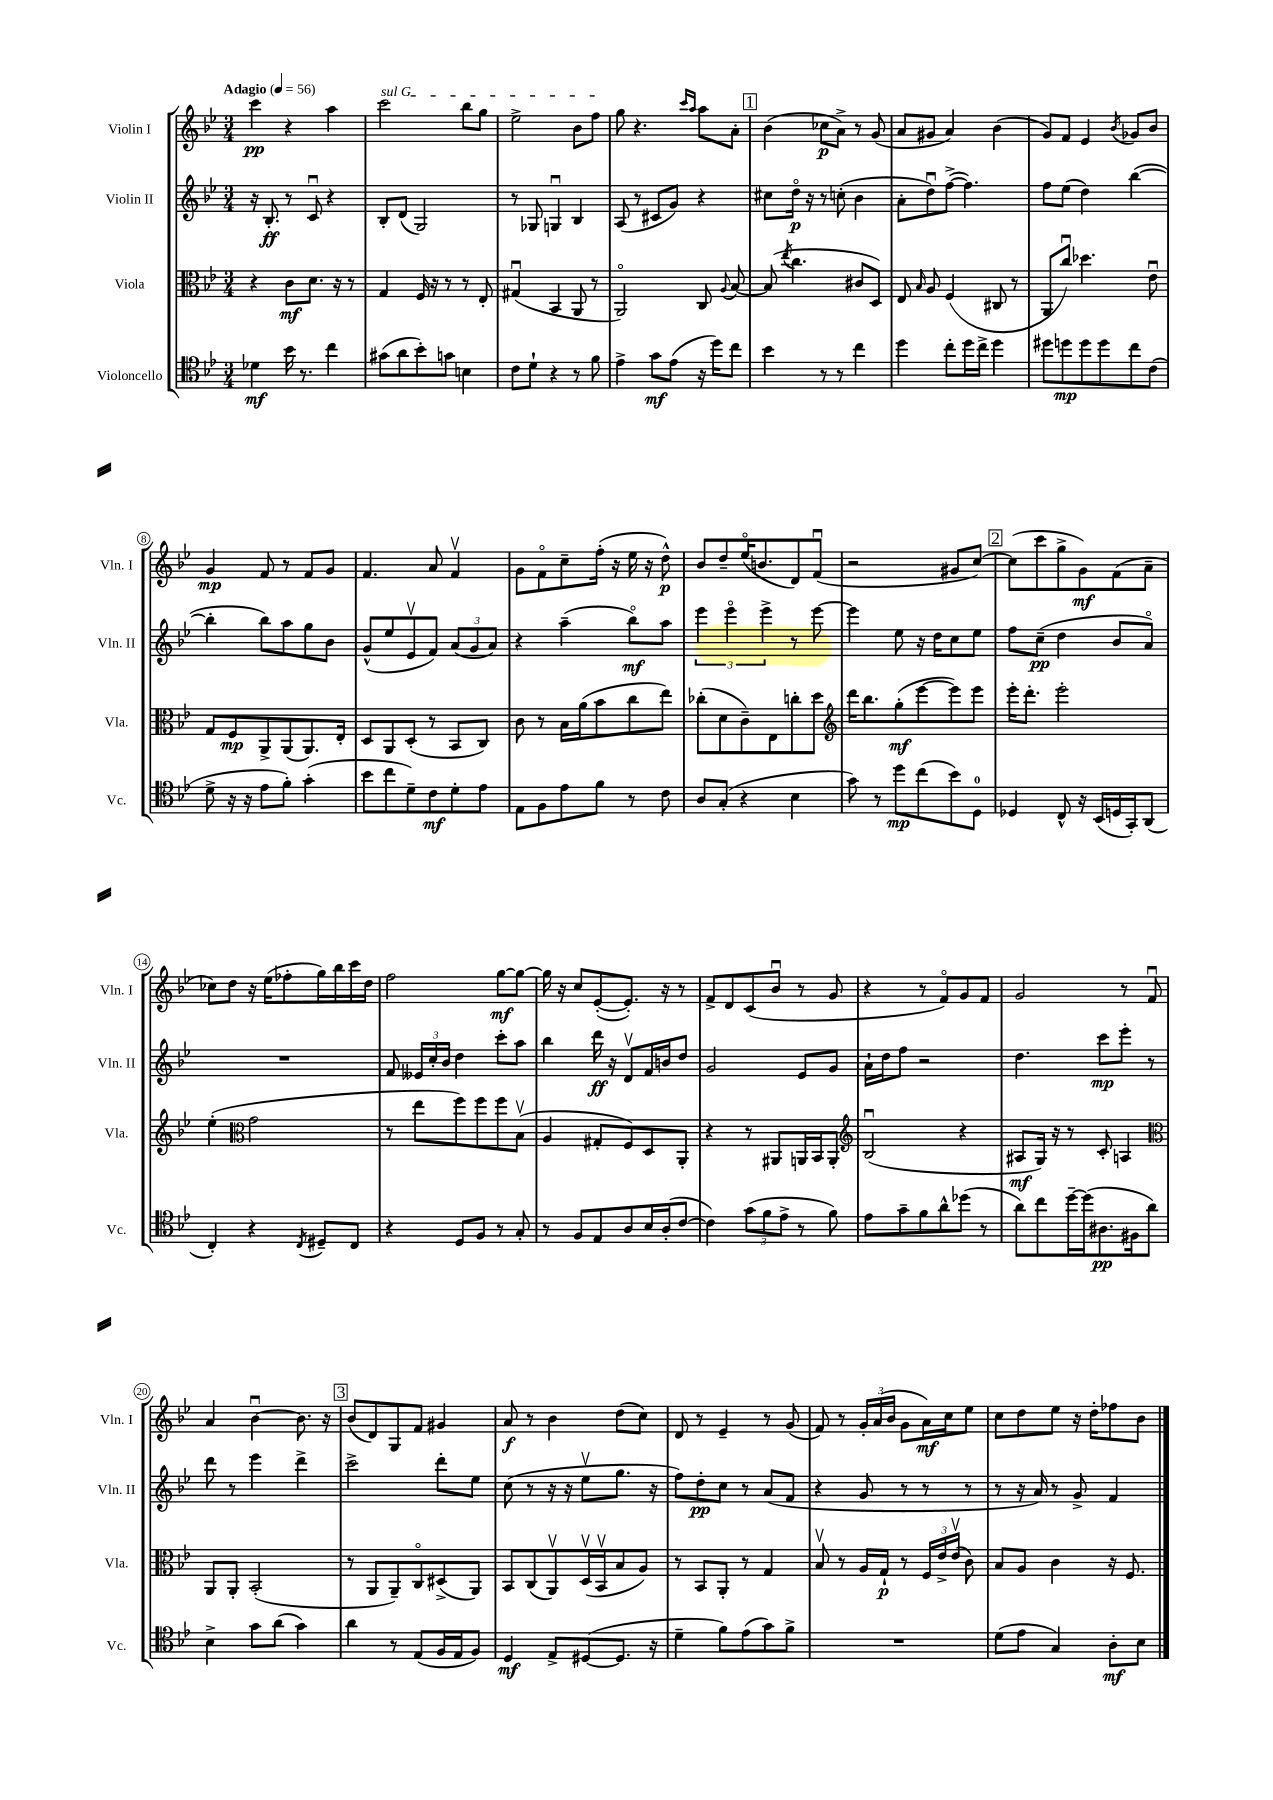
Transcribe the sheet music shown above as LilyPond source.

<<
\new StaffGroup <<
\new Staff = "s0" \with { instrumentName = "Violin I" shortInstrumentName = "Vln. I" } {
    \clef treble \key bes \major \numericTimeSignature \time 3/4 \tempo "Adagio" 4 = 56
    \autoBeamOff c'''4\pp r4 a''4 |
    \once \override TextSpanner.bound-details.left.text = \markup { \italic "sul G" } c'''2\startTextSpan bes''8[ g''8] |
    ees''2-> bes'8[ f''8]\stopTextSpan |
    g''8 r4. \grace { c'''16[ a''16] } a''8[ a'8]-. |
    \mark \markup { \box "1" } bes'4( ces''8[\p a'8]->) r8 g'8( |
    a'8[ gis'8] a'4) bes'4( |
    g'8[) f'8] ees'4 \acciaccatura { bes'8 } ges'8[ bes'8] |
    g'4\mp f'8 r8 f'8[ g'8] |
    f'4. a'8 f'4\upbow |
    g'8[ f'8\flageolet c''8-- f''16]-.( r16 ees''16 r16 d''8-^\p) |
    bes'8[ d''8-- ees''16\flageolet( b'8. d'8) f'8]\downbow( |
    r2 gis'8[ c''8]~) |
    \mark \markup { \box "2" } c''8[( c'''8 g''8-> g'8\mf) f'8( a'8]-- |
    ces''8[) d''8] r16 ees''16[( fes''8-. g''16) bes''16 c'''16 d''16] |
    f''2 g''8[~\mf g''8]~ |
    g''16 r16 c''8[ ees'8~-.( ees'8.]-.) r16 r8 |
    f'8[-> d'8 c'8( bes'8]\downbow r8 g'8 |
    r4 r8 f'8[\flageolet) g'8 f'8] |
    g'2 r8 f'8\downbow |
    a'4 bes'4~\downbow bes'8. r16 |
    \mark \markup { \box "3" } bes'8[( d'8) g8 f'8] gis'4 |
    a'8\f r8 bes'4 d''8[( c''8]) |
    d'8 r8 ees'4-- r8 g'8( |
    f'8) r8 \tuplet 3/2 { g'16[-. a'16( bes'16] } g'8[ a'16\mf) c''16 ees''8] |
    c''8[ d''8 ees''8] r16 d''16[-. fes''8 bes'8] \bar "|." |
}
\new Staff = "s1" \with { instrumentName = "Violin II" shortInstrumentName = "Vln. II" } {
    \clef treble \key bes \major \numericTimeSignature \time 3/4
    \autoBeamOff r16 bes8.-.\ff r8 c'8\downbow r4 |
    bes8[-. d'8]( g2) |
    r8 ges8 g4\downbow bes4 |
    a8( r8 cis'8[ g'8]) r4 |
    \mark \markup { \box "1" } cis''8[ d''16]\flageolet\p r16 r8 c''8-.( bes'4 |
    a'8[-. d''8\downbow) f''8]~->( f''4.) |
    f''8[ ees''8]( d''4) bes''4~( |
    bes''4-. bes''8[) a''8 g''8 bes'8] |
    g'8[-^( ees''8 ees'8\upbow f'8]) \tuplet 3/2 { a'8[( g'8 a'8]) } |
    r4 a''4--( bes''8[\flageolet\mf) a''8] |
    \tuplet 3/2 { ees'''4 ees'''4\flageolet ees'''4-> } r8 ees'''8~ |
    ees'''4 ees''8 r16 d''16[ c''8 ees''8] |
    \mark \markup { \box "2" } f''8[ c''8]--\pp( d''4 bes'8[ a'8]\flageolet) |
    R2. |
    f'8 \tuplet 3/2 { eeses'16[ c''16-. bes'16] } d''4 c'''8[-. a''8] |
    bes''4 d'''16\ff r16 d'8[\upbow f'16 b'16 d''8] |
    g'2 ees'8[ g'8] |
    a'16[-! d''16 f''8] r2 |
    d''4. c'''8[\mp ees'''8]-. r8 |
    d'''8 r8 ees'''4 d'''4-> |
    \mark \markup { \box "3" } c'''2-> d'''8[-. ees''8] |
    c''8( r8 r16 r16 ees''8[\upbow g''8.] r16 |
    f''8[) d''8-.\pp c''8] r8 a'8[( f'8] |
    r4 g'8 r8 r8 r8 |
    r8 r16 a'16) r8 g'8-> f'4 \bar "|." |
}
\new Staff = "s2" \with { instrumentName = "Viola" shortInstrumentName = "Vla." } {
    \clef alto \key bes \major \numericTimeSignature \time 3/4
    \autoBeamOff r4 c'8[\mf d'8.] r16 r8 |
    g4 f16 r16 r8 r8 ees8-. |
    gis4\downbow( bes,4 a,8 r8 |
    a,2\flageolet) c8 \appoggiatura { a8 } bes8~ |
    \mark \markup { \box "1" } bes8( \acciaccatura { ees''8 } c''4. cis'8[ d8]) |
    ees8 \grace { bes16 } a8 f4( cis8 r8 |
    a,8[ c''8]\downbow) des''4. ees'8\downbow |
    g8[ f8\mp a,8-> a,8( a,8.) ees16]-. |
    d8[ a,8 d8]-.( r8 bes,8[ c8]) |
    c'8 r8 bes16[ a'16( bes'8 c''8 ees''8]) |
    ces''8[-.( d'8 c'8--) ees8 c''8-. d''8] |
    \clef treble d'''16[ bes''8. g''8-.\mf( ees'''8~ ees'''8) ees'''8] |
    \mark \markup { \box "2" } ees'''16[-. d'''8.]-. ees'''2-. |
    ees''4-.( \clef alto g'2 |
    r8 ees''8[ f''8) f''8 f''8 bes8]\upbow( |
    a4 gis8[-. f8) d8 a,8]-. |
    r4 r8 ais,8[ a,16 bes,16 a,8]-. |
    \clef treble bes2\downbow( r4 |
    ais8[\mf g16]) r16 r8 c'8-. a4 |
    \clef alto a,8[ a,8]-. bes,2-.( |
    \mark \markup { \box "3" } r8 a,8[ a,8--) c8\flageolet dis8->( a,8]) |
    bes,8[ c8( a,8\upbow) d16\upbow( bes,16\upbow bes8 a8]) |
    r8 bes,8[ a,8]-. r8 g4 |
    bes8\upbow r8 a16[ g16]-!\p r8 \tuplet 3/2 { f16[ ees'16-> ees'16]\upbow( } c'8) |
    bes8[ a8] c'4 r16 f8. \bar "|." |
}
\new Staff = "s3" \with { instrumentName = "Violoncello" shortInstrumentName = "Vc." } {
    \clef tenor \key bes \major \numericTimeSignature \time 3/4
    \autoBeamOff des'4\mf bes'16 r8. c''4 |
    gis'8[( a'8 bes'8-.) g'8] b4 |
    c'8[ d'8]-! r4 r8 f'8 |
    ees'4-> g'8[\mf ees'8]( r16 d''16[) c''8] |
    \mark \markup { \box "1" } bes'4 r8 r8 c''4 |
    d''4 c''8[-. d''16 c''16]-> d''4 |
    dis''8[ d''8\mp d''8 d''8 c''8 c'8]( |
    d'8-> r16 r16 ees'8[ f'8]-.) g'4-.( |
    bes'8[ c''8 d'8--) c'8\mf d'8-. ees'8] |
    ees8[ f8 ees'8 f'8] r8 c'8 |
    a8[ g8]-.( r4 bes4 |
    g'8) r8 d''8[\mp c''8( bes'8) d8]-0 |
    \mark \markup { \box "2" } des4 c8-^ r16 bes,16[( d16 g,16-.) a,8]( |
    c4-.) r4 \acciaccatura { c8 } dis8[-- c8] |
    r4 d8[ f8] r8 g8-. |
    r8 f8[ ees8 a8 bes16 a16-.( c'8]~ |
    c'4) \tuplet 3/2 { g'8[( f'8 ees'8]-> } r8 f'8) |
    ees'8[ g'8-- f'8 a'8-^ des''8]( r8 |
    a'8[) c''8 d''16~-- d''16( ais8.\pp fis16 a'8]) |
    bes4-> g'8[ a'8]( g'4) |
    \mark \markup { \box "3" } a'4 r8 ees8[( f16 ees16 f8]) |
    d4\mf ees8[-> dis8~( dis8.] r16 |
    d'4-- f'8[) ees'8( g'8) f'8]-> |
    R2. |
    d'8[( ees'8] g4) a8[-.\mf bes8] \bar "|." |
}
>>
>>
\layout { \context { \Score \override BarNumber.stencil = #(make-stencil-circler 0.1 0.3 ly:text-interface::print) } }
